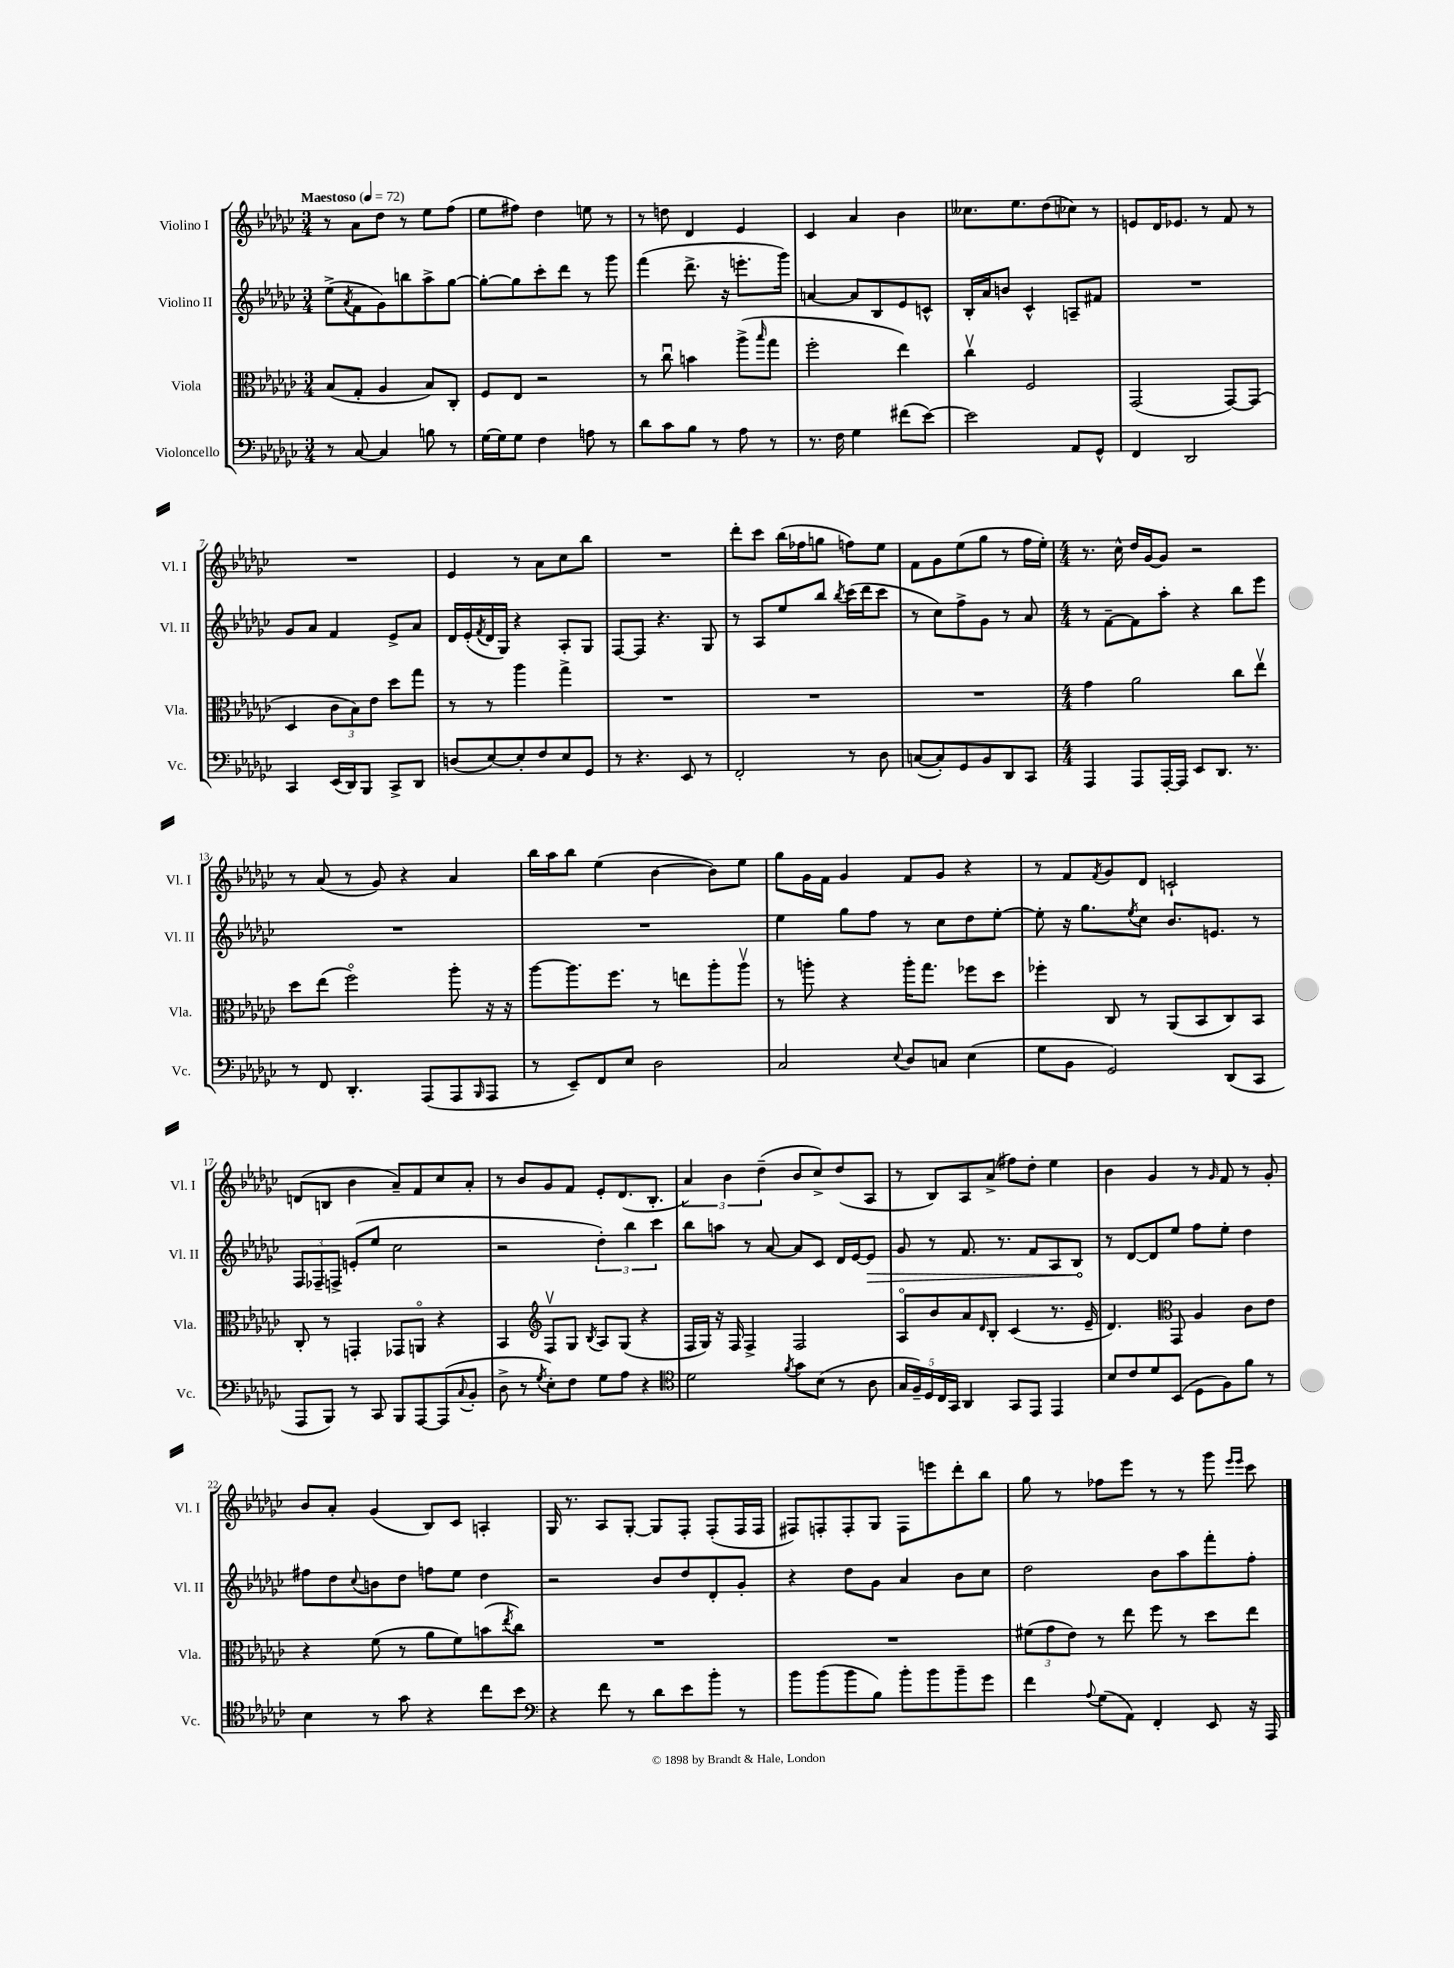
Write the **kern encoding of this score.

**kern	**kern	**kern	**kern
*staff4	*staff3	*staff2	*staff1
*clefF4	*clefC3	*clefG2	*clefG2
*k[b-e-a-d-g-c-]	*k[b-e-a-d-g-c-]	*k[b-e-a-d-g-c-]	*k[b-e-a-d-g-c-]
*M3/4	*M3/4	*M3/4	*M3/4
*MM72	*MM72	*MM72	*MM72
8r	(8B-/L	(8ee-^\L	8r
.	.	8qa-/	.
[8C-/	8G-'/J	8f\	8a-\L
4C-/]	4A-/	8g-\)	8dd-\J
.	.	8bb\	8r
8B\	8B-/L)	8aa-^\	8ee-\L
8r	8C-'/J	[8gg-\J	(8ff\J
=	=	=	=
[16G-\LL	8F/L	8gg-'\_L	8ee-\L
16G-\]J	.	.	.
8G-\J	8E-/J	8gg-\]	8ff#\J)
4F\	2r	8ccc-'\	4dd-\
.	.	8ddd-\J	.
8A\	.	8r	8ee\
8r	.	8ggg-\	8r
=	=	=	=
8d-\L	8r	(4fff\	8r
8c-\	8cc-u\	.	8dd\
8B-\J	4b\	8.ddd-^\	4d-/
8r	.	.	.
.	.	16r	.
8A-\	(8aa-^\L	8.eee'\L	4e-/
.	16qqbb-/	.	.
8r	8gg-\J	.	.
.	.	16ggg-\Jk)	.
=	=	=	=
8.r	2ff'\	[4a/	4c-/
16F\	.	.	.
4G-\	.	8a/]L	4a-/
.	.	8B-/	.
(8f#\L	4ee-\)	8e-/	4b-\
[8e-\J)	.	8c^^/J	.
=	=	=	=
2e-\]	4cc-v\	16B-'/LL	8.cc--\L
.	.	16a-/J	.
.	.	8b/J	.
.	.	.	8.ee-\
.	2F/	4c-^^/	.
.	.	.	(8dd-\
8AA-/L	.	8A~/L	8cc-\J)
8GG-^^/J	.	8f#/J	8r
=	=	=	=
4FF/	(2GG-/	2.r	8e/L
.	.	.	16d-/K
.	.	.	8.e-/J
2DD-/	.	.	.
.	.	.	8r
.	[8GG-/L)	.	8f/
.	(8GG-/]J	.	8r
=	=	=	=
4CC-/	4D-/	8g-/L	2.r
.	.	8a-/J	.
(16EE-/LL	12c-\L	4f/	.
16DD-/J)	.	.	.
.	12B-\)	.	.
8BBB-/J	.	.	.
.	12e-\J	.	.
8CC-^/L	8dd-\L	8e-^/L	.
8DD-/J	8gg-\J	8a-/J	.
=	=	=	=
(8D/L	8r	16d-/LL	4e-/
.	.	(16e-'/	.
.	.	8qf/	.
[8E-/)	8r	16d-/	.
.	.	16G-/JJ)	.
8E-'/]	4aa-\	4r	8r
8F/	.	.	8a-\L
8E-/	4gg-^\	8A-'/L	8cc-\
8GG-/J	.	8G-/J	8bb-\J
=	=	=	=
8r	2.r	[8F/L	2.r
4.r	.	8F/]J	.
.	.	4.r	.
8EE-/	.	.	.
8r	.	8G-/	.
=	=	=	=
2FF'/	2.r	8r	8ddd-'\L
.	.	8A-/L	8ccc-\J
.	.	8ee-/	(16bb-\LL
.	.	.	16ff-\J
.	.	8bb-/J	8gg\J
.	.	8qbb-/	.
8r	.	(16ccc-\LL	8ff\L)
.	.	16ddd-\J	.
8D-\	.	8ccc-\J	8ee-\J
=	=	=	=
([8C/L	2.r	8r	8f\L
8C'/])	.	8cc-\L)	8g-\
8GG-/	.	8ff^\	(8ee-\
8BB-/	.	8g-\J	8gg-\J
8DD-/	.	8r	8r
8CC-/J	.	8a-/	16ff\LL
.	.	.	16ee-'\JJ)
=	=	=	=
*M4/4	*M4/4	*M4/4	*M4/4
4AAA-/	4g-\	8r	8.r
.	.	[8f~\L	.
.	.	.	16cc-^^\
8AAA-/L	2a-\	8f\]	16dd-/LL
.	.	.	[16g-/J
[16AAA-'/L	.	8aa-'\J	8g-/]J
16AAA-/]JJ	.	.	.
8EE-/L	.	4r	2r
8.DD-/J	.	.	.
.	8cc-\L	8bb-\L	.
8.r	.	.	.
.	8ee-v\J	8eee-\J	.
=	=	=	=
8r	8dd-\L	1r	8r
8FF/	(8ee-\J	.	(8a-/
4.DD-'/	2ffo\)	.	8r
.	.	.	8g-/)
.	.	.	4r
(8AAA-/L	.	.	.
8AAA-/	8aa-'\	.	4a-/
16qqBBB-/	.	.	.
8AAA-/J	16r	.	.
.	16r	.	.
=	=	=	=
8r	[8aa-\L	1r	16bb-\LL
.	.	.	16aa-\J
8EE-~/L)	8.aa-\]	.	8bb-\J
8FF/	.	.	(4ee-\
.	8.ff\J	.	.
8E-/J	.	.	.
2D-\	8r	.	[4b-\
.	8ee\L	.	.
.	8aa-'\	.	8b-\]L)
.	8aa-v\J	.	8ee-\J
=	=	=	=
2C-/	8r	4ee-\	8gg-\L
.	8aa'\	.	16g-\L
.	.	.	16f\JJ
.	4r	8gg-\L	4g-/
.	.	8ff\J	.
8qqE-/	.	.	.
8D-/L	16aa'\LK	8r	8f/L
.	8.gg-\J	.	.
8C/J	.	8cc-\L	8g-/J
(4E-\	8ff-\L	8dd-\	4r
.	8dd-\J	[8ee-'\J	.
=	=	=	=
8G-\L	4ff-'\	8ee-'\]	8r
8BB-\J	.	16r	8f/L
.	.	8.gg-\L	.
.	.	.	8qf/
2GG-/)	8C-/	.	8g-/
.	.	8qee-/	.
.	8r	8cc-\J	8d-/J
.	(8AA-/L	8.b-/L	2c`/
.	8BB-/	.	.
.	.	8.e/J	.
(8DD-/L	8C-/)	.	.
8CC-/J	8BB-/J	8r	.
=	=	=	=
8AAA-/L	8C-'/	12F/L	(8d/L
.	.	12F-~/	.
8BBB-/J)	8r	.	8B/J
.	.	12F^/J	.
8r	4GG'/	(8e'/L	4b-\
8CC-/	.	8ee-/J	.
8BBB-/L	8GG-/L	2cc-\	8a-~/L)
[8AAA-/	8AAo/J	.	8f/
(8AAA-/]	4r	.	8cc-/
8qqC-/	.	.	.
8BB-'/J	.	.	8a-'/J
=	=	=	=
8D-^\	4BB-/	2r	8r
8r	.	.	8b-/L
*	*clefG2	*	*
8qG-/	.	.	.
8E-'\L)	8Fv/L	.	8g-/
8F\J	8G-/J	.	8f/J
.	8qB-/	.	.
8G-\L	8A-/L	6dd-'\)	8e-'/L
8A-\J	(8G-/J	.	(8.d-/
.	.	6bb-\	.
4r	4r	.	.
.	.	.	8.B-'/J
.	.	6ccc-\	.
=	=	=	=
*clefC4	*	*	*
2d-\	16F/LL	8bb-\L	6a-/)
.	16G-/JJ)	.	.
.	16r	8aa\J	.
.	.	.	6b-\
.	16F/	.	.
.	4F^/	8r	.
.	.	.	(6dd-~\
.	.	[8a-/	.
8qf/	.	.	.
8g-\L	2F/	8a-/]L	8b-/L
(8B-\J	.	8c-/J	8cc-^/)
8r	.	16d-/LL	(8dd-/
.	.	[16e-/J	.
8A-\	.	8e-/]J	8A-/J
=	=	=	=
20G-/LL	8A-o/L	8g-/	8r
20F~/)	.	.	.
20D-/	.	.	.
.	8b-/	8r	8B-/L)
20C-/	.	.	.
20GG-/JJ	.	.	.
4AA-/	8a-/	8.f/	8A-/
.	16qqd-/	.	.
.	8B-'/J	.	(8a-^/J
.	.	8.r	.
8GG-/L	(4c-/	.	8ff#\L)
8EE-/J	.	8f/L	8dd-'\J
4EE-/	8.r	8A-/	4ee-\
.	.	8B-/J	.
.	16e-~/	.	.
=	=	=	=
8B-/L	4.d-/)	8r	4b-\
8c-/	.	[8d-/L	.
8d-/	.	8d-/]	4g-/
*	*clefC3	*	*
(8BB-/J	8GG-/	8ee-/J	.
8D-\L	4A-/	8ff\L	8r
.	.	.	16qqg-/
8F\)	.	8ee-'\J	8f/
8f\J	8c-\L	4dd-\	8r
8r	8e-\J	.	8g-'/
=	=	=	=
4B-\	4r	8ff#\L	8b-/L
.	.	8dd-\	8a-'/J
.	.	8qqcc-/	.
8r	(8f\	8b\	(4g-/
8g-\	8r	8dd-\J	.
4r	8a-\L	8ff\L	8B-/L)
.	8f\)	8ee-\J	8c-/J
8cc-\L	(8b\	4dd-\	4A'/
.	8qee-/	.	.
8b-\J	8cc-\J)	.	.
=	=	=	=
*clefF4	*	*	*
4r	1r	2r	16G-/
.	.	.	8.r
8f\	.	.	8A-/L
8r	.	.	[8G-'/J
8d-\L	.	8b-/L	8G-/]L
8e-\	.	8dd-/	8F'/J
8b-'\J	.	8d-'/	(8F'/L
8r	.	8g-'/J	16F/L
.	.	.	16F/JJ
=	=	=	=
8b-\L	1r	4r	8F#/L)
(8b-\	.	.	8F'/
8b-\	.	8dd-\L	8F'/
8B-\J)	.	8g-\J	8G-/J
8b-'\L	.	4a-/	8F\L
8b-\	.	.	8eee\
8b-~\	.	8b-\L	8ddd-'\
8g-\J	.	8cc-\J	8bb-\J
=	=	=	=
4f\	(12f#\L	2dd-\	8gg-\
.	12g-\	.	.
.	.	.	8r
.	12e-\J)	.	.
8qqA-/	.	.	.
(8G-\L	8r	.	8ff-\L
8AA-\J)	8ee-\	.	8eee-\J
4FF'/	8ff\	8b-\L	8r
.	8r	8aa-\	8r
8EE-/	8dd-\L	8fff'\	8ggg-\
.	.	.	16qqeee-/LL
.	.	.	16qqeee-/JJ
16r	8ee-\J	8ff'\J	8ccc-\
16AAA-/	.	.	.
==	==	==	==
*-	*-	*-	*-
